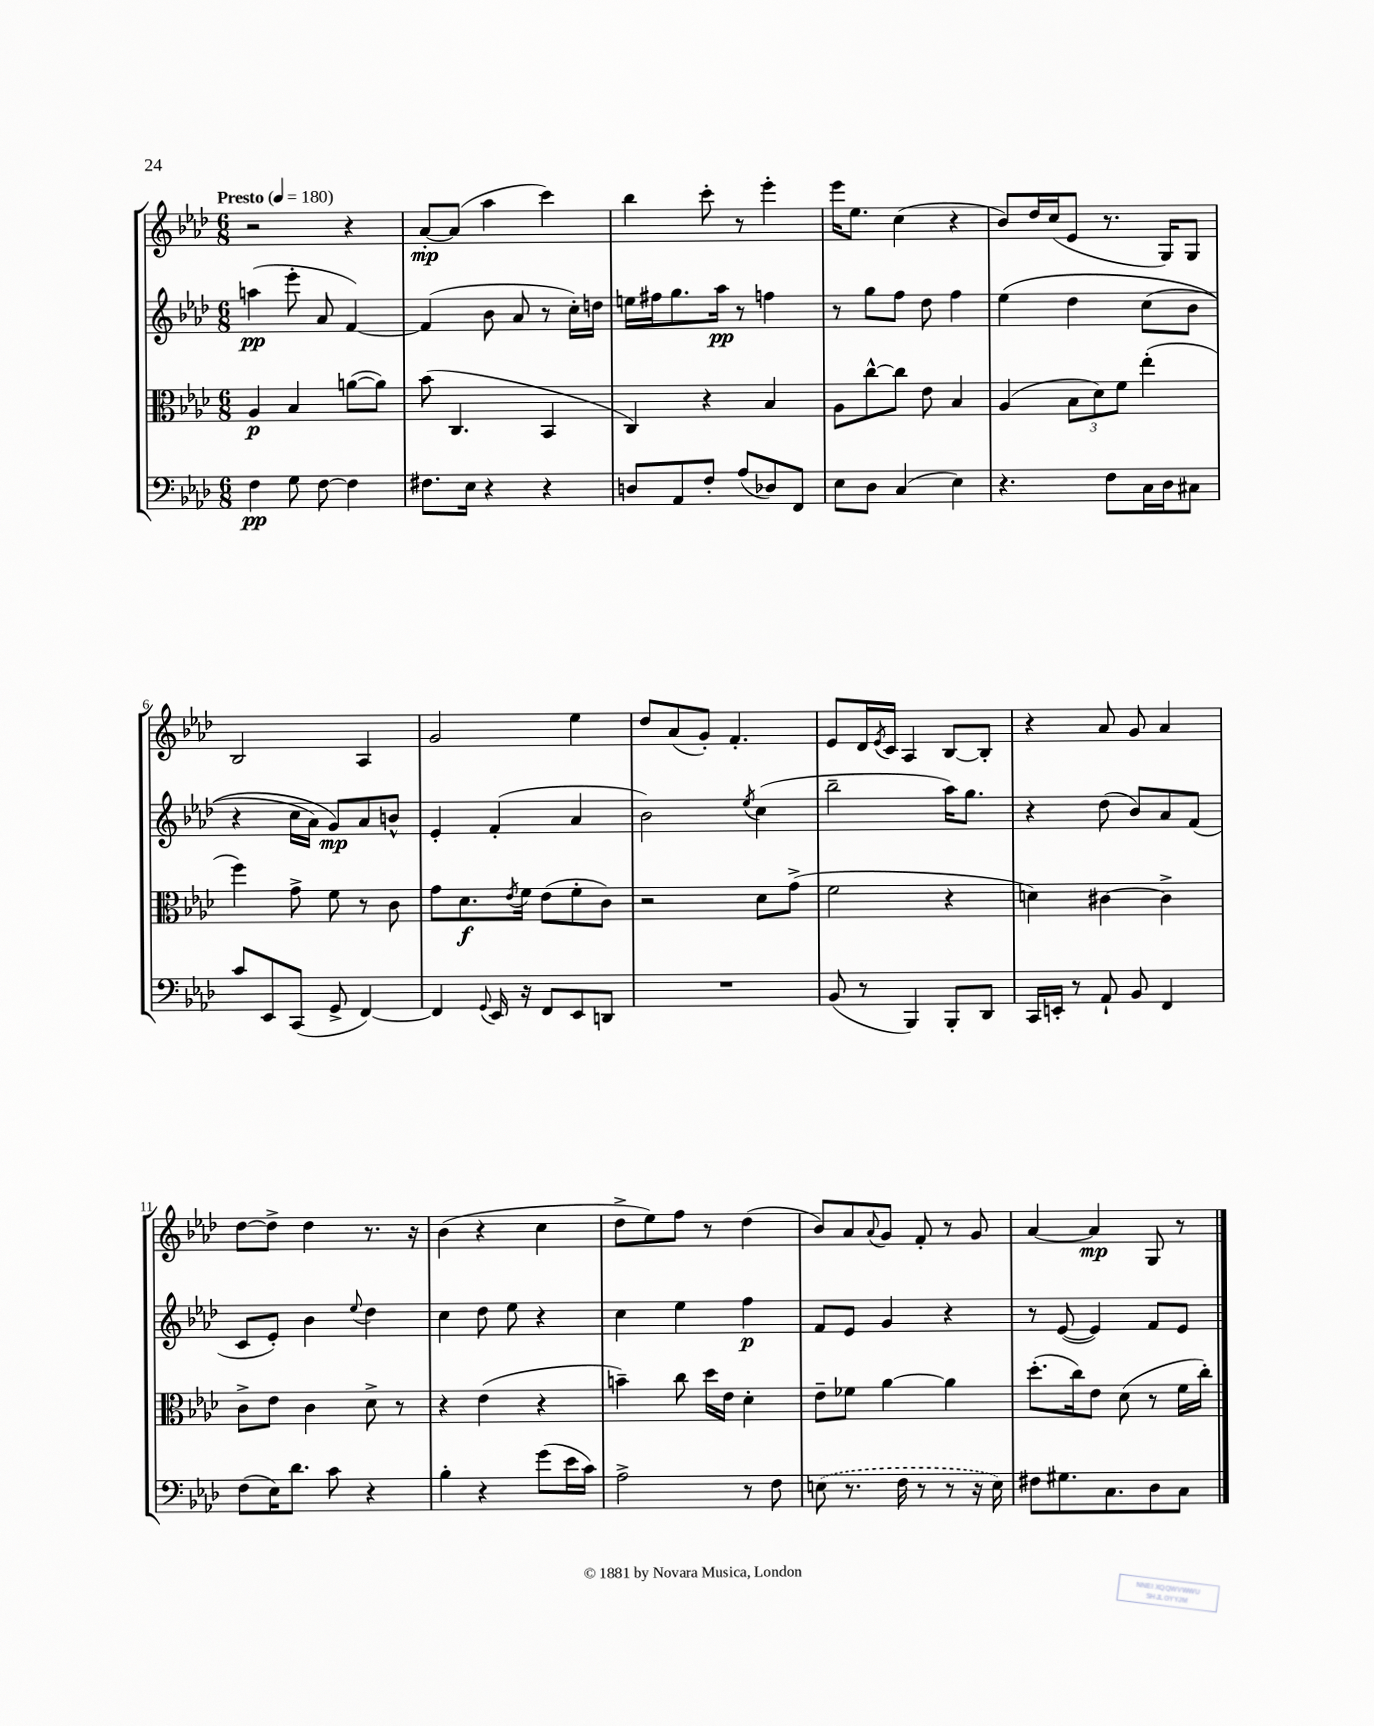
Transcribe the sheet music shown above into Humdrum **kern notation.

**kern	**kern	**kern	**kern
*staff4	*staff3	*staff2	*staff1
*clefF4	*clefC3	*clefG2	*clefG2
*k[b-e-a-d-]	*k[b-e-a-d-]	*k[b-e-a-d-]	*k[b-e-a-d-]
*M6/8	*M6/8	*M6/8	*M6/8
*MM180	*MM180	*MM180	*MM180
4F	4A-	(4aa	2r
8G	4B-	8eee-'	.
[8F	.	8a-	.
4F]	([8a	[4f)	4r
.	8a])	.	.
=	=	=	=
8.F#	(8b-	(4f]	[8a-'
.	4.C	.	(8a-]
16E-	.	.	.
4r	.	8b-	4aa-
.	.	8a-	.
4r	4BB-	8r	4ccc)
.	.	16cc')	.
.	.	16dd	.
=	=	=	=
8D	4C)	16ee	4bb-
.	.	16ff#	.
8AA-	.	8.gg	.
8F'	4r	.	8ccc'
.	.	16aa-	.
(8A-	.	8r	8r
8D-)	4B-	4ff	4eee-'
8FF	.	.	.
=	=	=	=
8E-	8A-	8r	16eee-
.	.	.	8.ee-
8D-	[8cc^^	8gg	.
(4C	8cc]	8ff	(4cc
.	8e-	8dd-	.
4E-)	4B-	4ff	4r
=	=	=	=
4.r	(4A-	&(4ee-	8b-)
.	.	.	16dd-
.	.	.	(16cc
.	12B-	4dd-	8e-
.	12d-)	.	.
8F	.	.	8.r
.	12f	.	.
16C	(4ee-'	(8cc	.
16D-	.	.	16G)
8C#	.	8b-	8G
=	=	=	=
8c	4ff)	4r	2B-
8EE-	.	.	.
(8CC	8g^	16cc	.
.	.	16a-)	.
8GG^	8f	8g&)	.
[4FF)	8r	8a-	4A-
.	8c	8b^^	.
=	=	=	=
4FF]	8g	4e-'	2g
.	8.d-	.	.
8qqGG	.	.	.
16EE-	.	(4f'	.
.	8qe-	.	.
16r	16f	.	.
8FF	(8e-	.	.
8EE-	8f'	4a-	4ee-
8DD	8c)	.	.
=	=	=	=
2.r	2r	2b-)	8dd-
.	.	.	(8a-
.	.	.	8g')
.	.	.	4.f'
.	.	8qee-	.
.	8d-	(4cc	.
.	(8g^	.	.
=	=	=	=
(8BB-	2f	2bb-~	8e-
8r	.	.	16d-
.	.	.	8qe-
.	.	.	16c
4BBB-)	.	.	4A-
8BBB-'	4r	16aa-)	[8B-
.	.	8.gg	.
8DD-	.	.	8B-']
=	=	=	=
16CC	4d)	4r	4r
16EE'	.	.	.
8r	.	.	.
8AA-`	[4c#	(8dd-	8a-
8BB-	.	8b-)	8g
4FF	4c#^]	8a-	4a-
.	.	(8f	.
=	=	=	=
(8F	8c^	8c	[8dd-
16E-)	8e-	8e-')	8dd-^]
8.d-	.	.	.
.	4c	4b-	4dd-
8c	.	.	.
.	.	8qqee-	.
4r	8d-^	4dd-	8.r
.	8r	.	.
.	.	.	16r
=	=	=	=
4B-'	4r	4cc	(4b-
4r	(4e-	8dd-	4r
.	.	8ee-	.
(8g	4r	4r	4cc
16e-	.	.	.
16c)	.	.	.
=	=	=	=
2A-^	4b~)	4cc	8dd-^
.	.	.	8ee-)
.	8cc	4ee-	8ff
.	16dd-	.	8r
.	16e-	.	.
8r	4d-'	4ff	(4dd-
8F	.	.	.
=	=	=	=
(8E	8e-~	8f	8b-)
8.r	8f-	8e-	8a-
.	.	.	8qqa-
.	[4a-	4g	8g
16F	.	.	.
8r	.	.	8f'
8r	4a-]	4r	8r
16r	.	.	8g
16E)	.	.	.
=	=	=	=
8F#	(8.dd-'	8r	[4a-
8.G#	.	([8e-	.
.	16cc)	.	.
.	8e-	4e-])	4a-]
8.C	.	.	.
.	(8d-	.	.
8D-	8r	8f	8G
8C	16f	8e-	8r
.	16cc')	.	.
==	==	==	==
*-	*-	*-	*-
